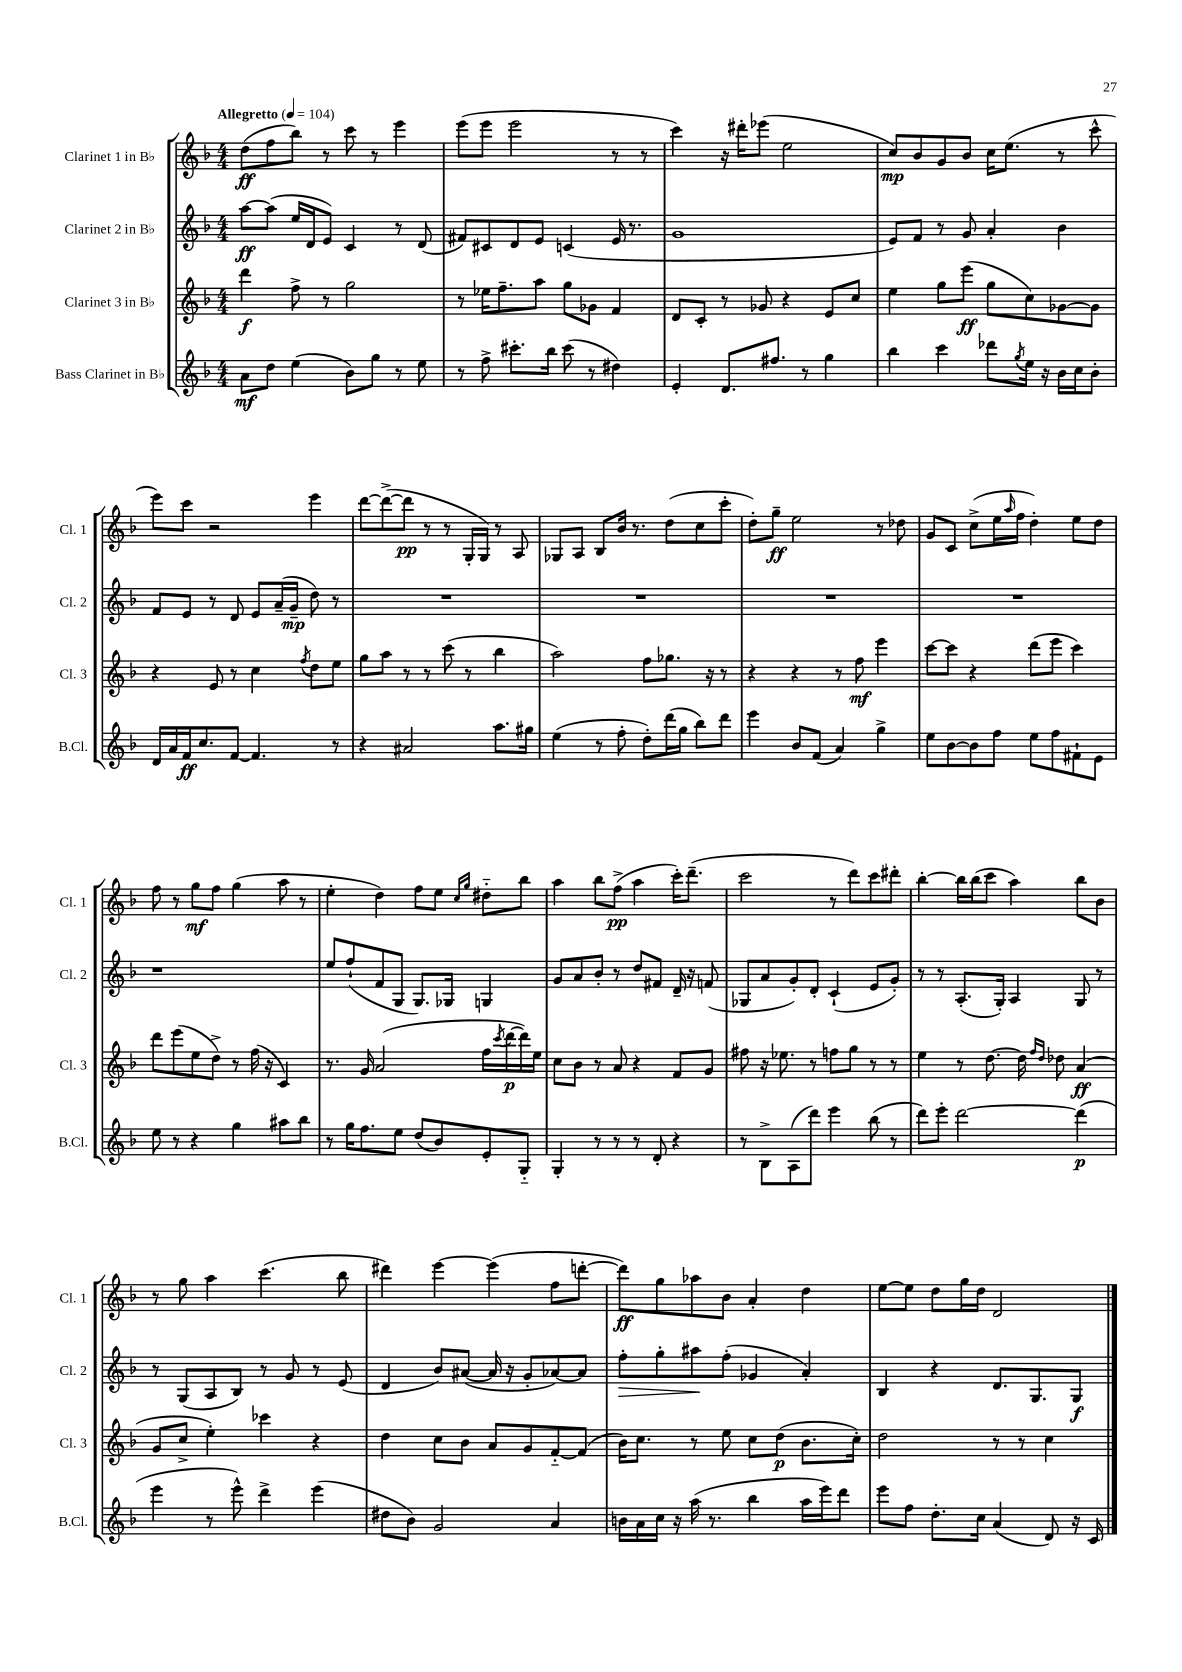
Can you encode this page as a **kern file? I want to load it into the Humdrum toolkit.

**kern	**dynam	**kern	**dynam	**kern	**dynam	**kern	**dynam
*part4	*part4	*part3	*part3	*part2	*part2	*part1	*part1
*staff4	*staff4	*staff3	*staff3	*staff2	*staff2	*staff1	*staff1
*I"Bass Clarinet in B♭	*	*I"Clarinet 3 in B♭	*	*I"Clarinet 2 in B♭	*	*I"Clarinet 1 in B♭	*
*I'B.Cl.	*	*I'Cl. 3	*	*I'Cl. 2	*	*I'Cl. 1	*
*clefG2	*	*clefG2	*	*clefG2	*	*clefG2	*
*k[b-]	*	*k[b-]	*	*k[b-]	*	*k[b-]	*
*M4/4	*	*M4/4	*	*M4/4	*	*M4/4	*
*MM104	*	*MM104	*	*MM104	*	*MM104	*
=1	=1	=1	=1	=1	=1	=1	=1
!	!	!	!	!	!	!LO:TX:a:B:t=Allegretto	!
8a\L	mf	4ddd\	f	[8aa\L	ff	(8dd\L	ff
8dd\J	.	.	.	(8aa\J]	.	8ff\	.
(4ee\	.	8ff^\	.	16ee/LL	.	8bb-\J)	.
.	.	.	.	16d/J	.	.	.
.	.	8r	.	8e/J)	.	8r	.
8b-\L)	.	2gg\	.	4c/	.	8ccc\	.
8gg\J	.	.	.	.	.	8r	.
8r	.	.	.	8r	.	4eee\	.
8ee\	.	.	.	(8d/	.	.	.
=2	=2	=2	=2	=2	=2	=2	=2
8r	.	8r	.	8f#X/L)	.	(8eee\L	.
8ff^\	.	16ee-X\KL	.	8c#X/	.	8eee\J	.
.	.	8.ff~\	.	.	.	.	.
8.ccc#X'\L	.	.	.	8d/	.	2eee\	.
.	.	8aa\J	.	8e/J	.	.	.
16bb-\Jk	.	.	.	.	.	.	.
(8ccc#\	.	8gg\L	.	(4cn/	.	.	.
8r	.	8g-X\J	.	.	.	.	.
4dd#X\)	.	4f/	.	16e/	.	8r	.
.	.	.	.	8.r	.	.	.
.	.	.	.	.	.	8r	.
=3	=3	=3	=3	=3	=3	=3	=3
4e'/	.	8d/L	.	1g	.	4ccc\)	.
.	.	8c'/J	.	.	.	.	.
8.d/L	.	8r	.	.	.	16r	.
.	.	.	.	.	.	16ddd#X'\KL	.
.	.	8g-X/	.	.	.	(8eee-X\J	.
8.ff#X/J	.	.	.	.	.	.	.
.	.	4r	.	.	.	2ee\	.
8r	.	.	.	.	.	.	.
4gg\	.	8e/L	.	.	.	.	.
.	.	8cc/J	.	.	.	.	.
=4	=4	=4	=4	=4	=4	=4	=4
4bb-\	.	4ee\	.	8e/L)	.	8cc/L)	mp
.	.	.	.	8f/J	.	8b-/	.
4ccc\	.	8gg\L	.	8r	.	8g/	.
.	.	(8eee\J	ff	8g/	.	8b-/J	.
8ddd-X\L	.	8gg\L	.	4a'/	.	16cc\KL	.
.	.	.	.	.	.	(8.ee\J	.
8qgg/	.	.	.	.	.	.	.
16ee\Jk	.	8cc\)	.	.	.	.	.
16r	.	.	.	.	.	.	.
16b-\LL	.	[8g-X\	.	4b-\	.	8r	.
16cc\J	.	.	.	.	.	.	.
8b-'\J	.	8g-\J]	.	.	.	8ccc^^\	.
!!LO:LB:g=z
=5	=5	=5	=5	=5	=5	=5	=5
16d/LL	.	4r	.	8f/L	.	8eee\L)	.
16a/	.	.	.	.	.	.	.
16f/J	ff	.	.	8e/J	.	8ccc\J	.
8.cc/	.	.	.	.	.	.	.
.	.	8e/	.	8r	.	2r	.
[8f/J	.	8r	.	8d/	.	.	.
4.f/]	.	4cc\	.	8e/L	.	.	.
.	.	.	.	(16a~/L	.	.	.
.	.	.	.	16g~/JJ	mp	.	.
.	.	8qff/	.	.	.	.	.
.	.	8dd\L	.	8dd\)	.	4eee\	.
8r	.	8ee\J	.	8r	.	.	.
=6	=6	=6	=6	=6	=6	=6	=6
4r	.	8gg\L	.	1r	.	[8ddd\L	.
.	.	8aa\J	.	.	.	(8ddd^\_	.
2a#X/	.	8r	.	.	.	8ddd\J]	pp
.	.	8r	.	.	.	8r	.
.	.	(8ccc\	.	.	.	8r	.
.	.	8r	.	.	.	16G'/LL	.
.	.	.	.	.	.	16G/JJ)	.
8.aa\L	.	4bb-\	.	.	.	8r	.
.	.	.	.	.	.	8A/	.
16gg#X\Jk	.	.	.	.	.	.	.
=7	=7	=7	=7	=7	=7	=7	=7
(4ee\	.	2aa\)	.	1r	.	8G-X/L	.
.	.	.	.	.	.	8A/J	.
8r	.	.	.	.	.	8B-/L	.
8ff'\	.	.	.	.	.	16b-/Jk	.
.	.	.	.	.	.	8.r	.
8dd'\L)	.	8ff\L	.	.	.	.	.
(16ddd\L	.	8.gg-X\J	.	.	.	(8dd\L	.
16gg\JJ	.	.	.	.	.	.	.
8bb-\L)	.	.	.	.	.	8cc\	.
.	.	16r	.	.	.	.	.
8ddd\J	.	8r	.	.	.	8ccc'\J	.
=8	=8	=8	=8	=8	=8	=8	=8
4eee\	.	4r	.	1r	.	8dd'\L)	.
.	.	.	.	.	.	8gg~\J	ff
8b-/L	.	4r	.	.	.	2ee\	.
(8f/J	.	.	.	.	.	.	.
4a/)	.	8r	.	.	.	.	.
.	.	8ff\	mf	.	.	.	.
4gg^\	.	4eee\	.	.	.	8r	.
.	.	.	.	.	.	8dd-X\	.
=9	=9	=9	=9	=9	=9	=9	=9
8ee\L	.	[8ccc\L	.	1r	.	8g/L	.
[8b-\	.	8ccc\J]	.	.	.	8c/J	.
8b-\]	.	4r	.	.	.	(8cc^\L	.
8ff\J	.	.	.	.	.	16ee\L	.
.	.	.	.	.	.	16qqaa/	.
.	.	.	.	.	.	16ff\JJ	.
8ee\L	.	(8ddd\L	.	.	.	4dd'\)	.
8ff\	.	8eee\J	.	.	.	.	.
8f#X`\	.	4ccc\)	.	.	.	8ee\L	.
8e\J	.	.	.	.	.	8dd\J	.
!!LO:LB:g=z
=10	=10	=10	=10	=10	=10	=10	=10
8ee\	.	8ddd\L	.	1r	.	8ff\	.
8r	.	(8eee\	.	.	.	8r	.
4r	.	8ee\	.	.	.	8gg\L	mf
.	.	8dd^\J)	.	.	.	8ff\J	.
4gg\	.	8r	.	.	.	(4gg\	.
.	.	(16ff\	.	.	.	.	.
.	.	16r	.	.	.	.	.
8aa#X\L	.	4c/)	.	.	.	8aa\	.
8bb-\J	.	.	.	.	.	8r	.
=11	=11	=11	=11	=11	=11	=11	=11
8r	.	8.r	.	8ee/L	.	4ee'\	.
16gg\KL	.	.	.	(8ff`/	.	.	.
8.ff\	.	16g/	.	.	.	.	.
.	.	(2a/	.	8f/	.	4dd\)	.
8ee\J	.	.	.	8G/J	.	.	.
(8dd/L	.	.	.	8.G/L)	.	8ff\L	.
8b-/)	.	.	.	.	.	8ee\J	.
.	.	.	.	16G-X/Jk	.	.	.
.	.	.	.	.	.	16qqcc/LL	.
.	.	.	.	.	.	16qqgg/JJ	.
8e'/	.	16ff\LL	.	4Gn/	.	8dd#X\L	.
.	.	8qccc/	.	.	.	.	.
.	.	[16ddd\	p	.	.	.	.
8G/J	.	16ddd\])	.	.	.	8bb-\J	.
.	.	16ee\JJ	.	.	.	.	.
=12	=12	=12	=12	=12	=12	=12	=12
4G'/	.	8cc\L	.	8g/L	.	4aa\	.
.	.	8b-\J	.	8a/	.	.	.
8r	.	8r	.	8b-'/J	.	8bb-\L	.
8r	.	8a/	.	8r	.	(8ff^\J	pp
8r	.	4r	.	8dd/L	.	4aa\	.
8d'/	.	.	.	8f#X/J	.	.	.
4r	.	8f/L	.	16d~/	.	16ccc'\KL)	.
.	.	.	.	16r	.	(8.ddd~\J	.
.	.	8g/J	.	(8fn/	.	.	.
=13	=13	=13	=13	=13	=13	=13	=13
8r	.	8ff#X\	.	8G-X/L	.	2ccc\	.
8B-^\L	.	16r	.	8a/	.	.	.
.	.	8.ee-X\	.	.	.	.	.
(8A\	.	.	.	8g'/)	.	.	.
8ddd\J)	.	8r	.	8d'/J	.	.	.
4eee\	.	8ffn\L	.	(4c`/	.	8r	.
.	.	8gg\J	.	.	.	8ddd\L)	.
(8bb-\	.	8r	.	8e/L	.	8ccc\	.
8r	.	8r	.	8g'/J)	.	8ddd#X'\J	.
=14	=14	=14	=14	=14	=14	=14	=14
8ddd\L)	.	4ee\	.	8r	.	[4bb-'\	.
8eee'\J	.	.	.	8r	.	.	.
[2ddd\	.	8r	.	(8.A'/L	.	16bb-\LL]	.
.	.	.	.	.	.	(16bb-\J	.
.	.	[8.dd\	.	.	.	8ccc\J	.
.	.	.	.	16G'/Jk)	.	.	.
.	.	.	.	4A/	.	4aa\)	.
.	.	16dd\]	.	.	.	.	.
.	.	16qqff/LL	.	.	.	.	.
.	.	16qqdd/JJ	.	.	.	.	.
.	.	8dd-X\	.	.	.	.	.
(4ddd\]	p	(4a/	ff	8G/	.	8bb-\L	.
.	.	.	.	8r	.	8b-\J	.
!!LO:LB:g=z
=15	=15	=15	=15	=15	=15	=15	=15
4eee\	.	8g/L	.	8r	.	8r	.
.	.	8cc^/J	.	(8G/L	.	8gg\	.
8r	.	4ee'\)	.	8A/	.	4aa\	.
8eee^^\)	.	.	.	8B-/J)	.	.	.
4ddd^\	.	4ccc-X\	.	8r	.	(4.ccc\	.
.	.	.	.	8g/	.	.	.
(4eee\	.	4r	.	8r	.	.	.
.	.	.	.	(8e/	.	8bb-\	.
=16	=16	=16	=16	=16	=16	=16	=16
8dd#X\L	.	4dd\	.	4d/	.	4ddd#X\)	.
8b-\J)	.	.	.	.	.	.	.
2g/	.	8cc\L	.	8b-/L)	.	[4eee\	.
.	.	8b-\J	.	([8a#X/J	.	.	.
.	.	8a/L	.	16a#/]	.	(4eee\]	.
.	.	.	.	16r	.	.	.
.	.	8g/	.	8g'/L	.	.	.
4a/	.	[8f/	.	[8a-X/)	.	8ff\L	.
.	.	(8f/J]	.	8a-/J]	.	[8dddn'\J	.
=17	=17	=17	=17	=17	=17	=17	=17
!	!	!	!	!	!LO:HP:b	!	!
16bn\LL	.	16b-\KL)	.	8ff'\L	>	8ddd\L])	ff
16a\	.	8.cc\J	.	.	.	.	.
16cc\JJ	.	.	.	8gg'\	.	8gg\	.
16r	.	.	.	.	.	.	.
(16aa\	.	8r	.	8aa#X\	.	8aa-X\	.
8.r	.	.	.	.	.	.	.
.	.	8ee\	.	(8ff'\J	]	8b-\J	.
4bb-\	.	8cc\L	.	4g-X/	.	4a'/	.
.	.	(8dd\J	p	.	.	.	.
16aa\LL	.	8.b-\L	.	4a'/)	.	4dd\	.
16eee\J)	.	.	.	.	.	.	.
8ddd\J	.	.	.	.	.	.	.
.	.	16cc'\Jk)	.	.	.	.	.
=18	=18	=18	=18	=18	=18	=18	=18
8eee\L	.	2dd\	.	4B-/	.	[8ee\L	.
8ff\J	.	.	.	.	.	8ee\J]	.
8.dd'\L	.	.	.	4r	.	8dd\L	.
.	.	.	.	.	.	16gg\L	.
16cc\Jk	.	.	.	.	.	16dd\JJ	.
(4a/	.	8r	.	8.d/L	.	2d/	.
.	.	8r	.	.	.	.	.
.	.	.	.	8.G/	.	.	.
8d/)	.	4cc\	.	.	.	.	.
16r	.	.	.	8G/J	f	.	.
16c/	.	.	.	.	.	.	.
==	==	==	==	==	==	==	==
*-	*-	*-	*-	*-	*-	*-	*-
